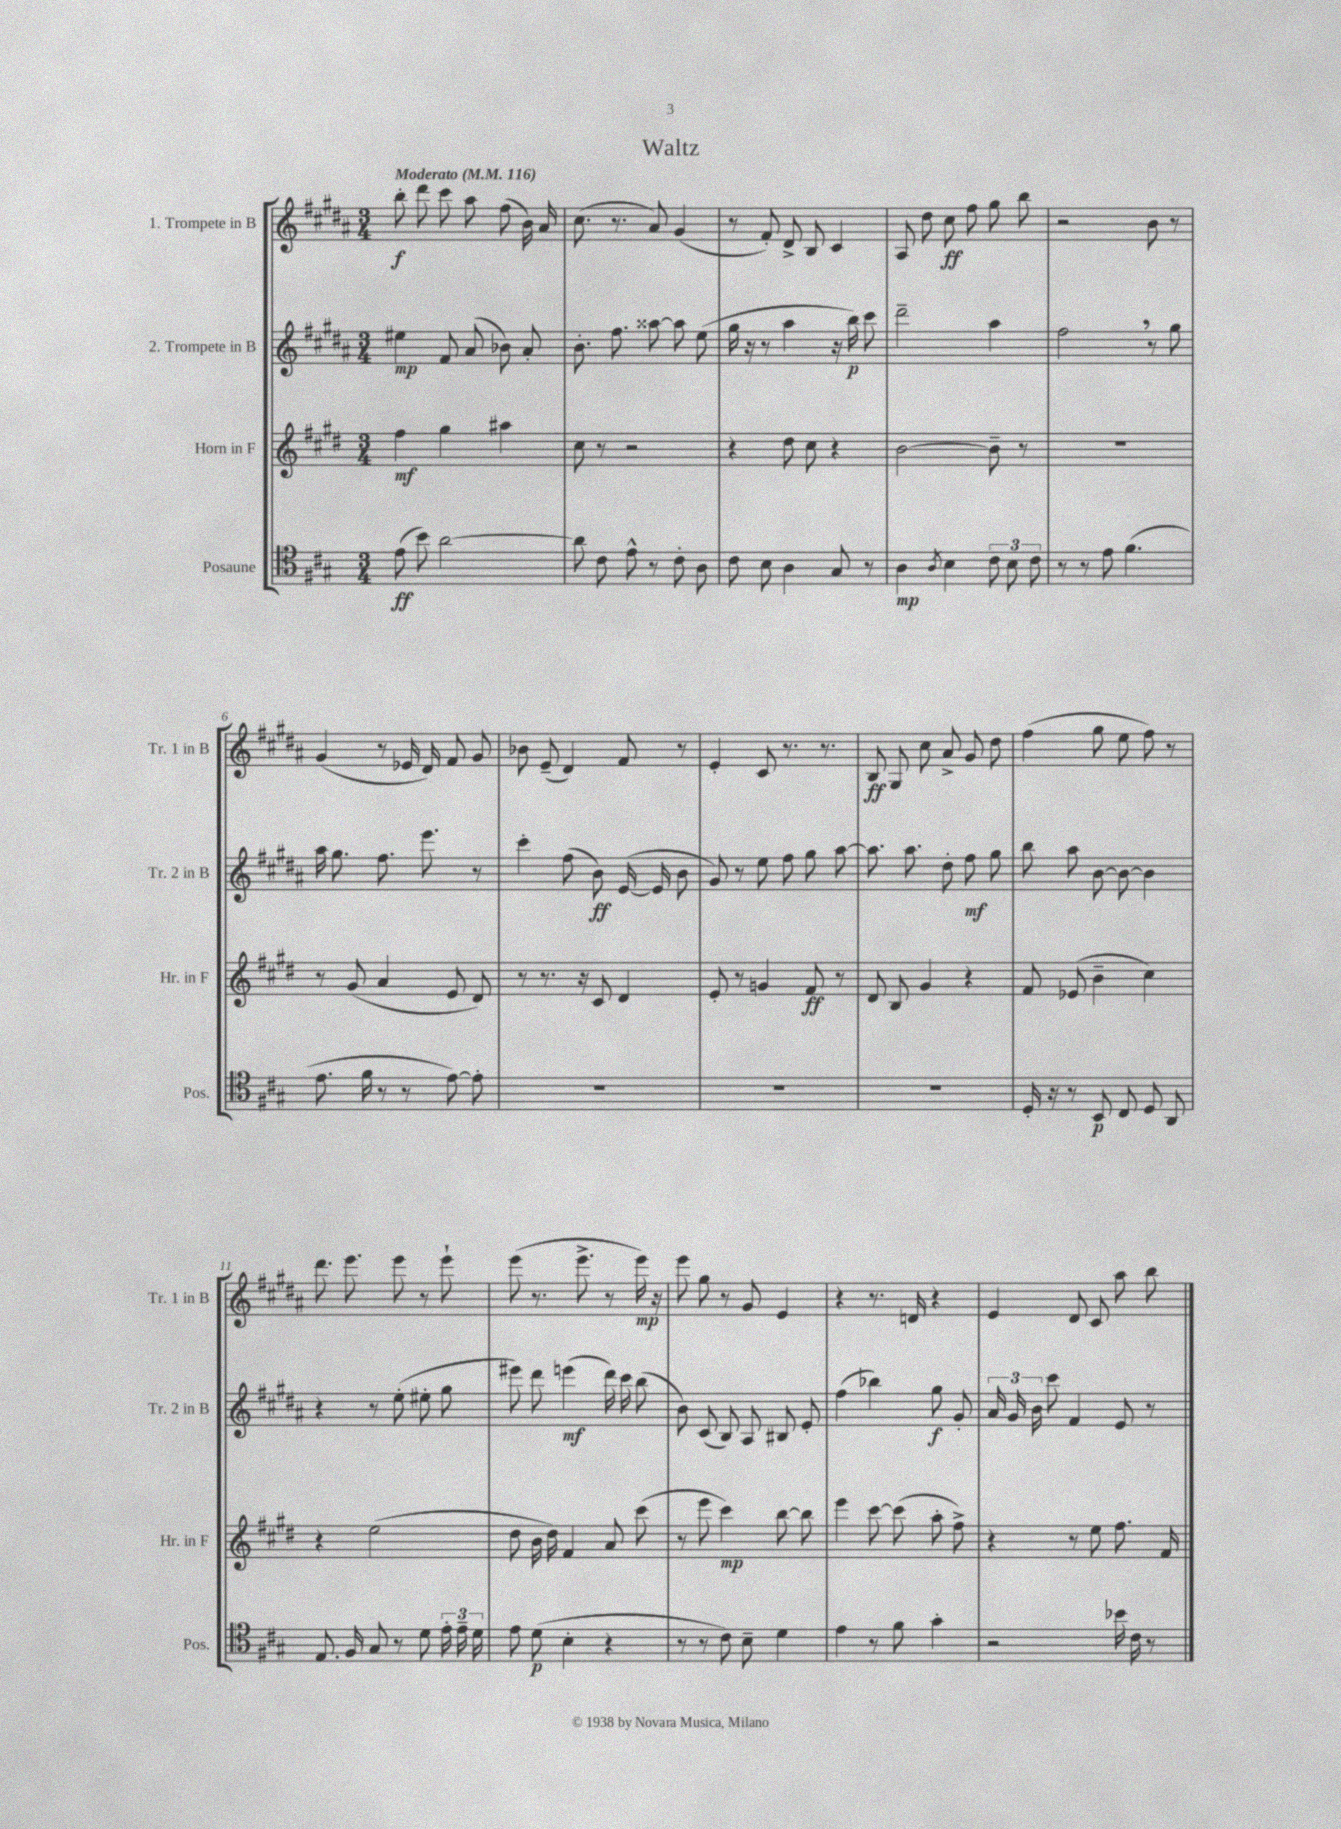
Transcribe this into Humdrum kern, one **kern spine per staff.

**kern	**kern	**kern	**kern
*staff4	*staff3	*staff2	*staff1
*clefC4	*clefG2	*clefG2	*clefG2
*k[f#c#g#]	*k[f#c#g#d#]	*k[f#c#g#d#a#]	*k[f#c#g#d#a#]
*M3/4	*M3/4	*M3/4	*M3/4
*MM116	*MM116	*MM116	*MM116
(8e\	4ff#\	4ee#\	8bb'\
8b\)	.	.	8ddd#\
[2a\	4gg#\	8f#/	8ccc#\
.	.	(8a#/	8aa#\
.	4aa#\	8b-\)	(8ff#\
.	.	8a#'/	16b\)
.	.	.	16a#/
=	=	=	=
8a\]	8cc#\	8.b'\	(8.cc#\
8c#\	8r	.	.
.	.	8.ff#\	8.r
8e^^\	2r	.	.
8r	.	[8aa##\	8a#/)
8c#'\	.	8aa##\]	(4g#/
8A\	.	(8ee\	.
=	=	=	=
8c#\	4r	16gg#\	8r
.	.	16r	.
8B\	.	8r	8f#'/)
4A\	8dd#\	4aa#\	8d#^/
.	8cc#\	.	8B/
8G#/	4r	16r	4c#/
.	.	16bb\)	.
8r	.	8ccc#\	.
=	=	=	=
4A\	[2b\	2ddd#~\	8A#/
.	.	.	8dd#\
8qA/	.	.	.
4B\	.	.	8cc#\
.	.	.	8ff#\
12c#\	8b~\]	4aa#\	8gg#\
12B\	.	.	.
.	8r	.	8bb\
12c#\	.	.	.
=	=	=	=
8r	2.r	2ff#\	2r
8r	.	.	.
8e\	.	.	.
(4.f#\	.	.	.
.	.	8r	8b\
.	.	8gg#\	8r
=	=	=	=
8.e\	8r	16aa#\	(4g#/
.	.	8.gg#\	.
.	(8g#/	.	.
16f#\	.	.	.
8r	4a/	8.ff#\	8r
8r	.	.	16e-/
.	.	8.eee\	16d#/)
[8e\)	8e/	.	8f#/
8e'\]	8d#/)	8r	8g#/
=	=	=	=
2.r	8r	4ccc#'\	8b-\
.	8.r	.	(8e~/
.	.	(8ff#\	4d#/)
.	16r	.	.
.	8c#/	8b\)	.
.	4d#/	([16e/	8f#/
.	.	16e/]	.
.	.	8b\	8r
=	=	=	=
2.r	8e'/	8g#/)	4e'/
.	8r	8r	.
.	4g/	8ee\	8c#/
.	.	8ff#\	8.r
.	8f#/	8gg#\	.
.	.	.	8.r
.	8r	[8aa#\	.
=	=	=	=
2.r	8d#/	8.aa#\]	8B/
.	8B/	.	8G#/
.	.	8.aa#\	.
.	4g#/	.	8cc#\
.	.	8dd#'\	8a#^/
.	4r	8ff#\	8g#/
.	.	8gg#\	8dd#\
=	=	=	=
16D'/	8f#/	8bb\	(4ff#\
16r	.	.	.
8r	(8e-/	8aa#\	.
8BB/	4b~\	[8b\	8gg#\
8C#/	.	8b\_	8ee\
8D/	4cc#\)	4b\]	8ff#\)
8AA/	.	.	8r
=	=	=	=
8.E/	4r	4r	8.ddd#\
16F#/	.	.	8.eee\
8G#/	(2ee\	8r	.
8r	.	(8ee'\	8eee\
8d\	.	8ee#'\	8r
24e'\	.	8gg#\	8eee`\
24e~\	.	.	.
24d\	.	.	.
=	=	=	=
8e\	8dd#\	8eee#\)	(8eee\
(8d\	16b\	8ddd#\	8.r
.	16dd#\)	.	.
4B'\	4f#/	(4eee\	.
.	.	.	8.eee^\
4r	8a/	16ddd#\)	8r
.	.	16ccc#\	.
.	(8ccc#\	(8bb\	16eee\)
.	.	.	16r
=	=	=	=
8r	8r	8b\)	8eee\
8r	8eee\	(8c#/	8gg#\
8c#\)	4ccc#\)	8B/)	8r
8B~\	.	8A#/	8g#/
4d\	[8bb\	8B#/	4e/
.	8bb\]	8e'/	.
=	=	=	=
4e\	4eee\	(4ff#\	4r
8r	[8ccc#\	4bb-\)	8.r
8f#\	(8ccc#\]	.	.
.	.	.	16d/
4g#'\	8aa'\	8gg#\	4r
.	8ff#^\)	8g#'/	.
=	=	=	=
2r	4r	24a#/	4e/
.	.	24g#/	.
.	.	24b\	.
.	.	8ccc#\	.
.	8r	4f#/	8d#/
.	8ee\	.	8c#/
16b-\	8.ff#\	8e/	8aa#\
16c#\	.	.	.
8r	.	8r	8bb\
.	16f#/	.	.
==	==	==	==
*-	*-	*-	*-
